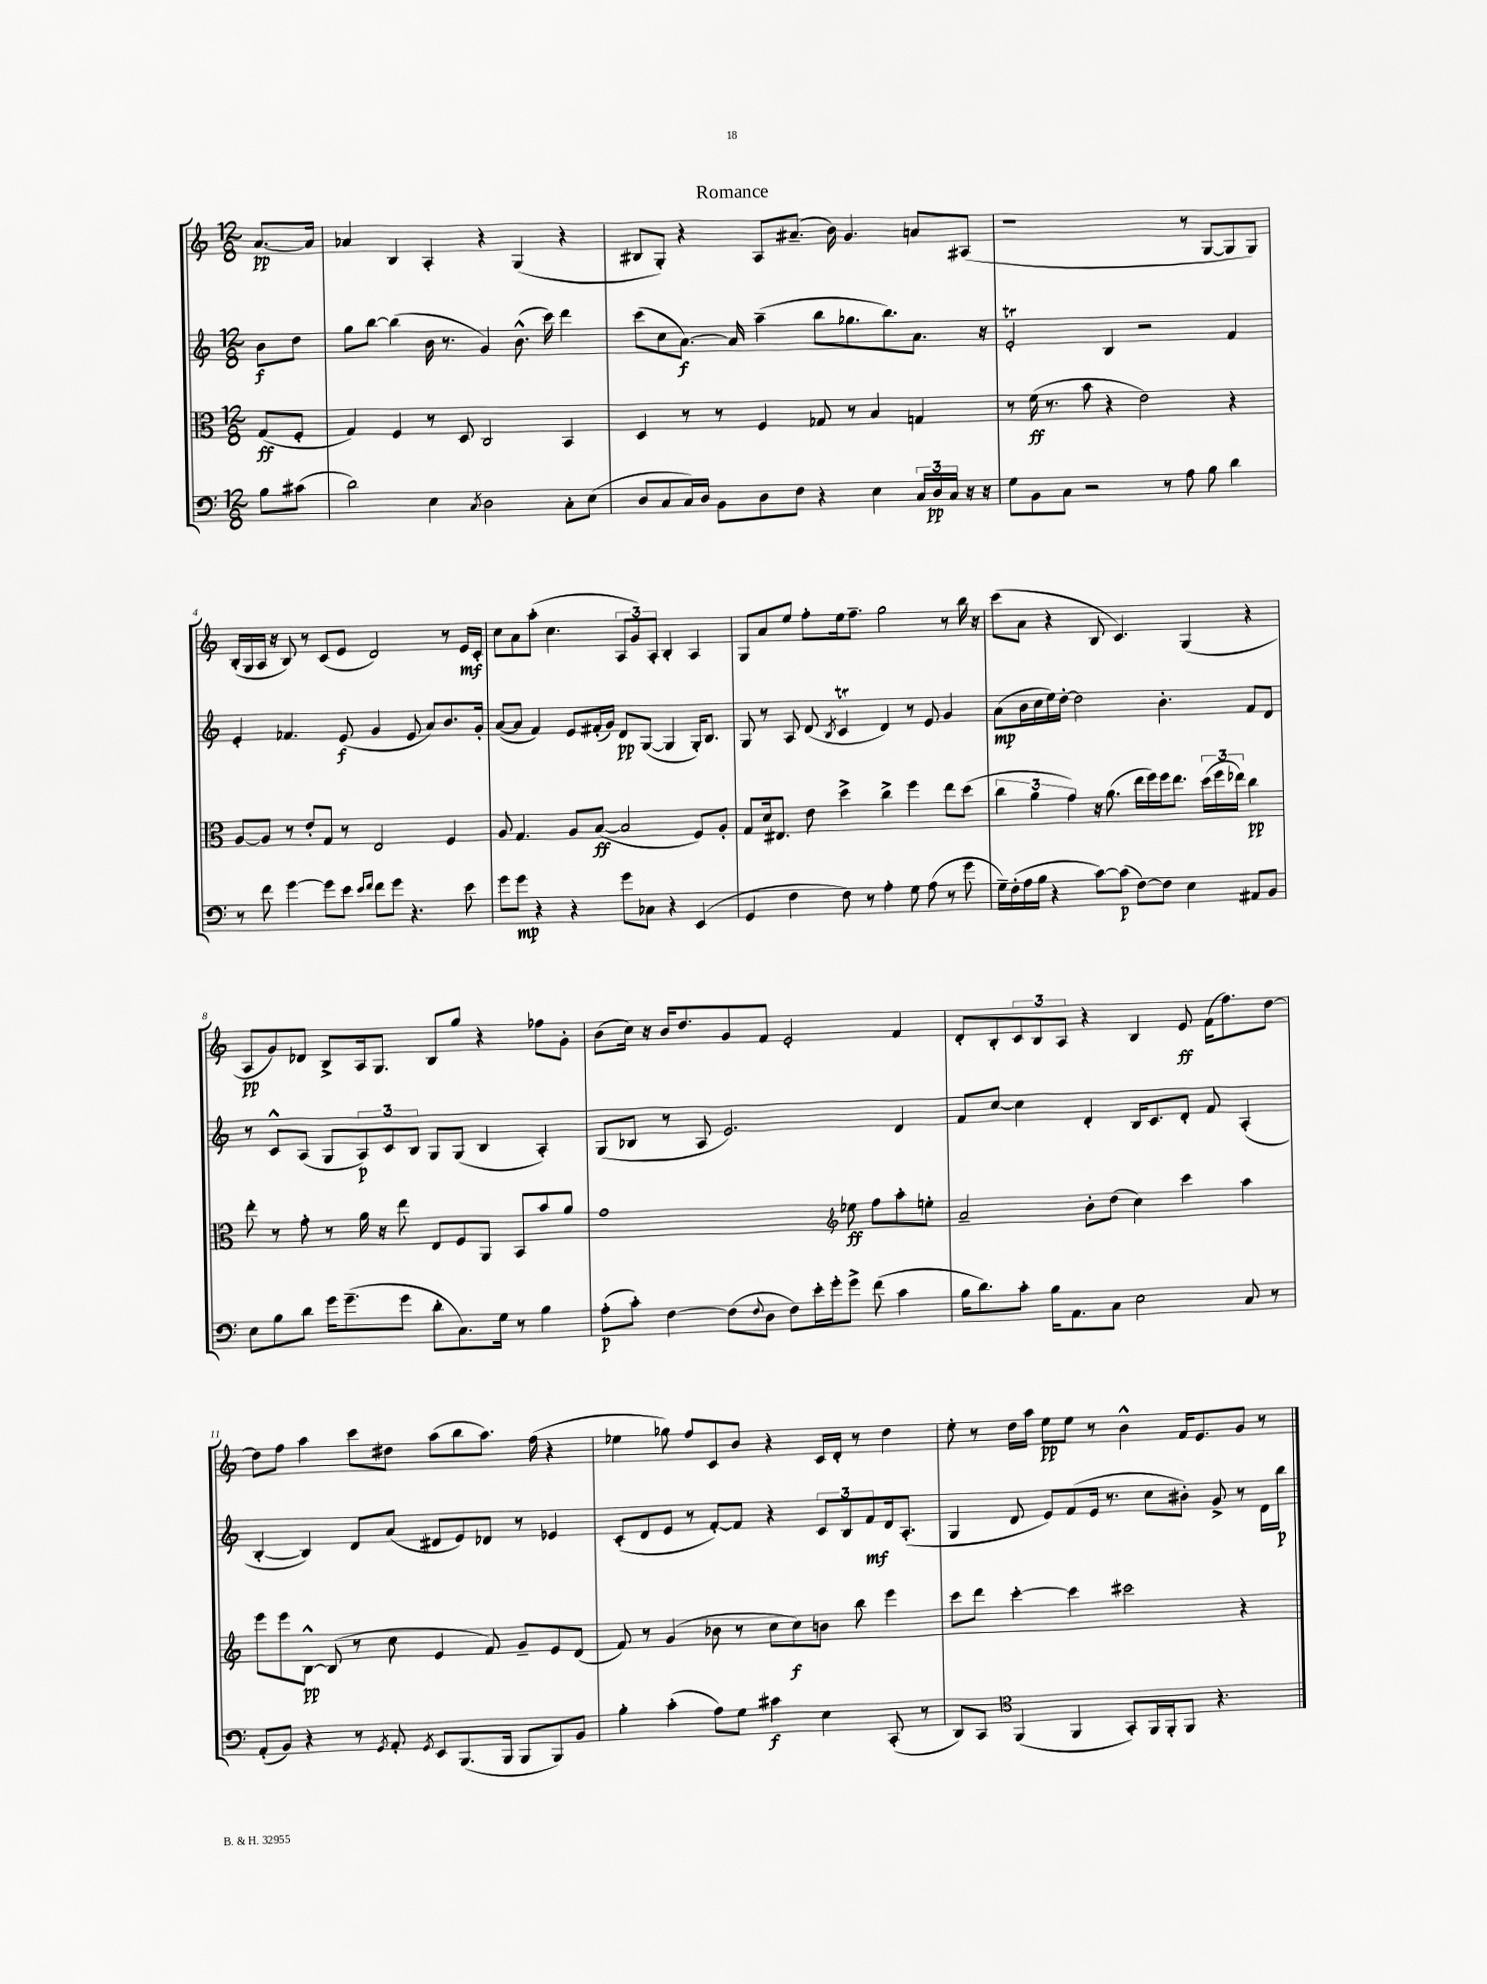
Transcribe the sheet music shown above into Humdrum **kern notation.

**kern	**kern	**kern	**kern
*staff4	*staff3	*staff2	*staff1
*clefF4	*clefC3	*clefG2	*clefG2
*k[]	*k[]	*k[]	*k[]
*M12/8	*M12/8	*M12/8	*M12/8
8B	(8G	8b	[8.a
(8c#	8F'	8dd	.
.	.	.	16a]
=	=	=	=
2d)	4G)	8gg	4a-
.	.	[8bb	.
.	4F	(4bb]	4B
4E	8r	16b	4A'
.	.	8.r	.
.	8D	.	.
8qC	.	.	.
2D	2C	4g)	4r
.	.	(8.b^^	(4G
.	.	16ccc)	.
8C'	4BB	4ddd	4r
(8E	.	.	.
=	=	=	=
8D	4D	(8ccc	8B#
8C	.	8cc	8G')
16C)	8r	[8.a)	4r
16D	.	.	.
8BB	8r	.	.
.	.	16a]	.
8D	4F	(4aa~	8A
8F	.	.	(8.a#~
4r	8G-	8bb	.
.	.	.	16b)
.	8r	8.gg-	4.g
4E	4B	.	.
.	.	8.bb)	.
24C	4G	8.a	8a
24D	.	.	.
24C	.	.	.
16r	.	.	(8A#
16r	.	16r	.
=	=	=	=
8G	8r	2e'	1r
8BB	(16f	.	.
.	8.r	.	.
8C	.	.	.
2r	8b	.	.
.	4r	4B	.
.	2e)	2r	.
8r	.	.	.
8A	.	.	8r
8B	.	.	[8G
4d	4r	4f	8G]
.	.	.	8G)
=	=	=	=
8r	[8A	4e'	(16B'
.	.	.	16G
8f	8A]	.	16A
.	.	.	16r
[4g	8r	4.f-	8B)
.	8e'	.	8r
8g]	8G	.	(8c
8e	8r	(8e	8e
16qqe	.	.	.
16qqf	.	.	.
8f	2E	4g	2d)
8g	.	.	.
4.r	.	8e	.
.	.	8a)	.
.	4F	8.b	8r
8e	.	.	16e
.	.	16g'	16c'
=	=	=	=
8g	8A	([8a	8cc
8g	4.G	8a]	8a
4r	.	4f)	(8aa'
.	.	.	4.cc
4r	8A	8e	.
.	([8B	(16f#'	.
.	.	16g)	.
8g	2B]	8d	12A
.	.	.	12g)
8C-	.	([8G	.
.	.	.	12A'
4r	.	4G]	4B'
(4EE	8F)	16G')	4A
.	.	8.B	.
.	8A'	.	.
=	=	=	=
4GG	8G	8G	8G
.	16d	8r	8a
.	8.E#	.	.
4F	.	8A	8ee
.	8e	(8d	8ff'
.	.	8qB	.
8F)	4dd^	4c	16ee
.	.	.	8.ff~
8r	.	.	.
4A'	4cc^	4d)	2gg
8G	4ff	8r	.
(8A	.	8e	.
8r	8ee	4g	8r
8g	(8dd	.	16bb
.	.	.	16r
=	=	=	=
16G~)	6cc	(8a	(8ccc
(16F'	.	.	.
16A	.	16b	8a
.	6a	.	.
16B	.	16cc	.
4r	.	16ee)	4r
.	.	[16dd'	.
.	6g)	.	.
.	.	2dd]	.
[8c)	16r	.	8B
.	(8.a	.	.
(8c]	.	.	4.c)
[8F)	16ee	.	.
.	16ff)	.	.
8F]	16ff	4.b'	.
.	8.ee	.	.
4E	.	.	(4G
.	(24dd	.	.
.	24ff	.	.
.	24ee-)	.	.
8AA#	4cc	8f	4r
8BB	.	8d	.
=	=	=	=
8E	8ee'	8r	8A
8B	8r	8c^^	8g)
8d	8g'	(8A	8d-
16g	8r	8G	8B^
(8.g~	.	.	.
.	16a	12A)	16A
.	16r	.	8.G
.	.	12c	.
8g	8ee	.	.
.	.	12B	.
8d'	8E	8G	8B
8.C)	8F	(8G	8gg
.	8AA	4B	4r
16G	.	.	.
8r	8BB	.	.
4B	8b	4A')	8ff-
.	8a	.	8g'
=	=	=	=
(8A'	1g	(8G	(8b
8c')	.	8B-	16cc)
.	.	.	16r
[4F	.	8r	16b
.	.	.	8.dd
.	.	8A	.
(8F]	.	2.e)	8g
8qqF	.	.	.
8D	.	.	8f
8F)	.	.	2e'
16e'	.	.	.
16g'	.	.	.
*	*clefG2	*	*
8g^	8ee-	.	.
(8f	8ff	.	.
4c	8aa'	4d	4f
.	8ee'	.	.
=	=	=	=
16B	2a~	8f	8d'
8.d)	.	.	.
.	.	[8cc	8B'
8c'	.	4cc]	12c
.	.	.	12B
16B	.	.	.
.	.	.	12A
8.AA	.	.	.
.	8b'	4d'	4r
8C	(8dd	.	.
2E	4cc)	16B	4B
.	.	8.c	.
.	4ccc	8d'	8e
.	.	8f	(16f
.	.	.	8.ff)
8C	4aa	(4A'	.
8r	.	.	[8dd
=	=	=	=
(8AA'	8eee	[4B'	8dd]
8BB)	8eee	.	8ff
4r	[8B^^	4B])	4aa
.	(8B]	.	.
8r	8r	8d	8ccc
8qGG	.	.	.
8AA'	8cc	(8a	8dd#
8qGG	.	.	.
8EE	4e	8d#	(8aa
(8.BBB	.	8e)	8bb
.	8f)	8d-	8.aa)
16BBB	.	.	.
8BBB	8g~	8r	.
.	.	.	(16ff
8BBB)	8e	4e-	4r
8BB	(8d	.	.
=	=	=	=
4B'	8f)	(8c'	4ee-
.	8r	8d	.
(4c'	(4g	8e	8gg-)
.	.	8r	8ff
8A)	8b-	[8f')	8c
8G	8r	8f]	8b
4c#	8cc	4r	4r
.	8cc)	.	.
4E	8b	12c	16c
.	.	.	16d'
.	.	12B	.
.	8bb	.	8r
.	.	12f	.
(8CC'	4eee	16d	4dd
.	.	(8.A'	.
8r	.	.	.
=	=	=	=
8DD)	8ccc	4G	8ee'
8CC	8ddd	.	8r
*clefC4	*	*	*
(4FF	[4ccc'	8d	16dd
.	.	.	16aa
.	.	8e)	8ee
4FF	4ccc]	(8f	8ee
.	.	16e	8r
.	.	8.r	.
8GG')	2ccc#	.	4b^^
16FF	.	8cc	.
16FF'	.	.	.
8FF	.	8b#')	16f
.	.	.	8.e
4.r	.	8g^	.
.	4r	8r	8g
.	.	16d	8r
.	.	16bb	.
==	==	==	==
*-	*-	*-	*-
